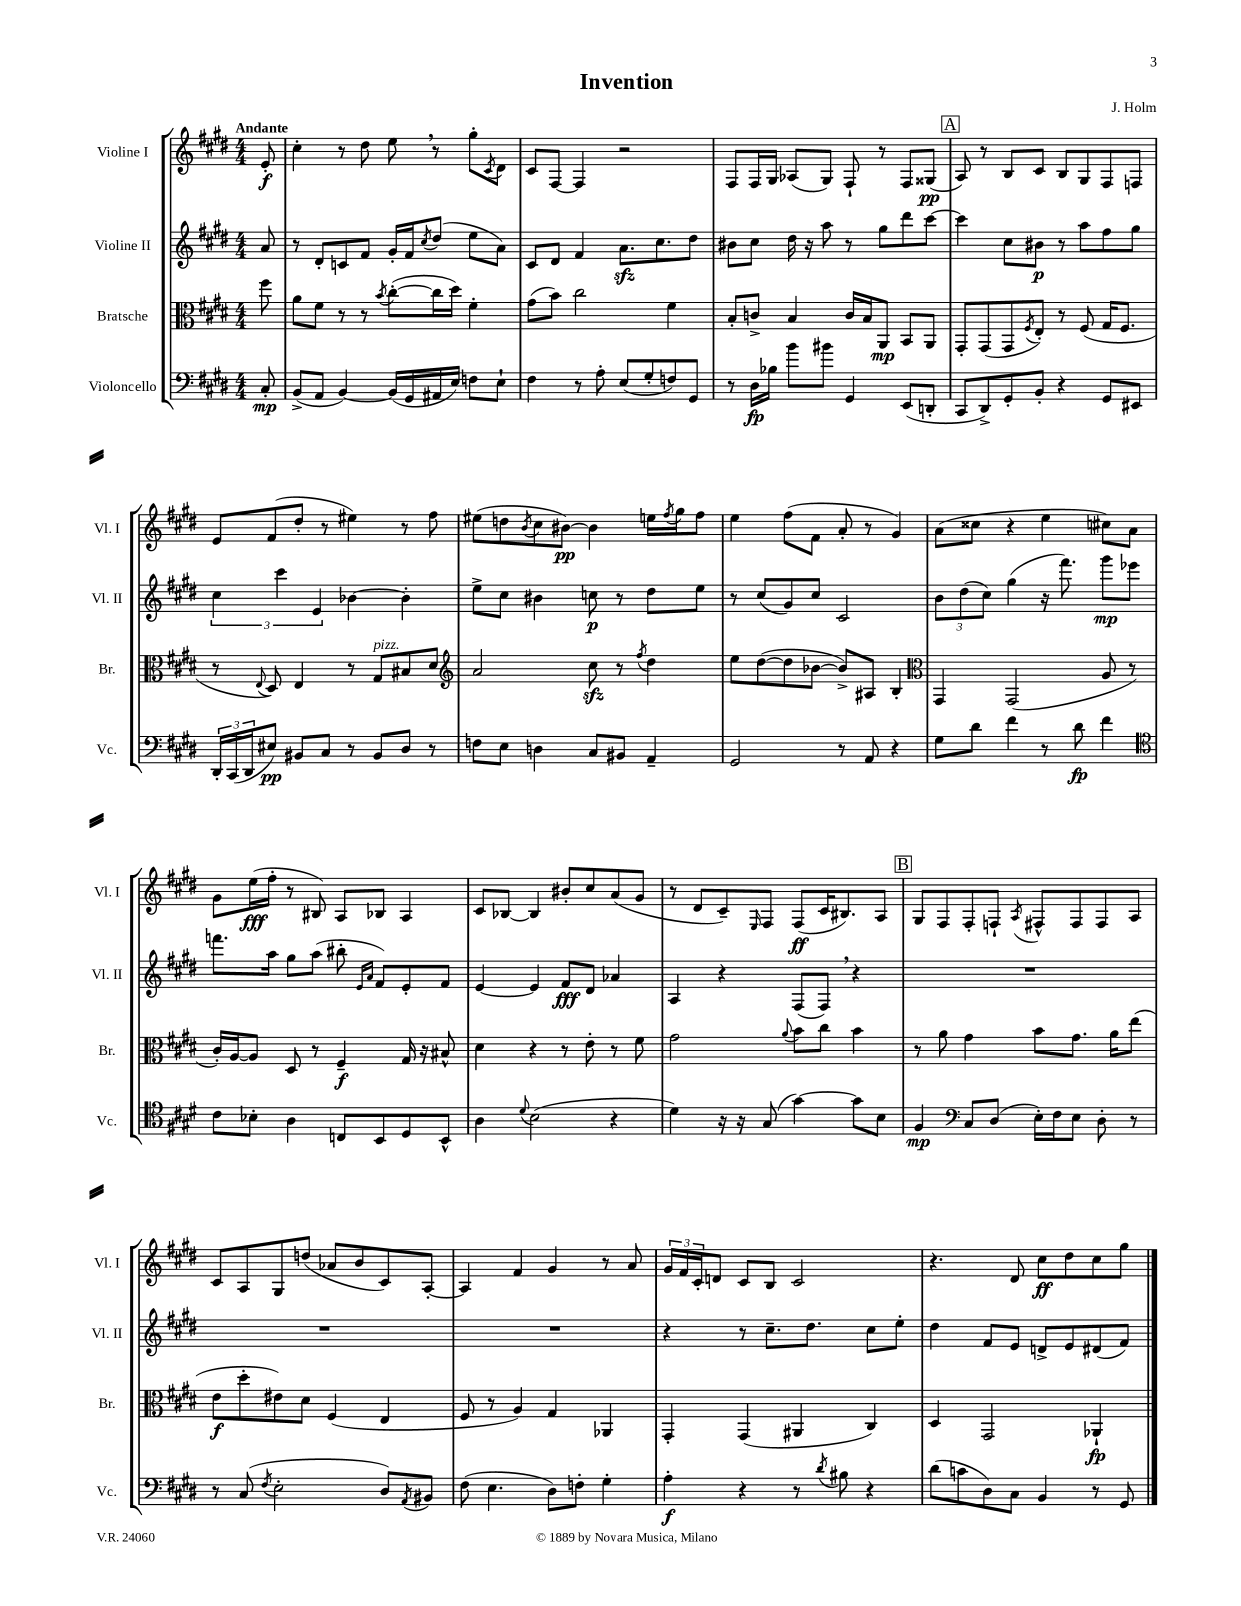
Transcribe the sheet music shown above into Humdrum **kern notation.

**kern	**kern	**kern	**kern
*staff4	*staff3	*staff2	*staff1
*clefF4	*clefC3	*clefG2	*clefG2
*k[f#c#g#d#]	*k[f#c#g#d#]	*k[f#c#g#d#]	*k[f#c#g#d#]
*M4/4	*M4/4	*M4/4	*M4/4
8C#'	8ff#	8a	8e'
=	=	=	=
(8BB^	8a	8r	4cc#'
8AA	8f#	8d#'	.
[4BB)	8r	8c	8r
.	8r	8f#	8dd#
.	8qb	.	.
(16BB]	([8cc#'	16g#'	8ee
16GG#	.	16f#	.
.	.	8qcc#	.
16AA#	16cc#]	(8dd#	8r
16E)	16dd#)	.	.
8F	4f#'	8ee	8gg#'
.	.	.	8qc#
8E`	.	8a)	8d#
=	=	=	=
4F#	(8g#	8c#	8c#
.	8b)	8d#	[8F#
8r	2cc#	4f#	4F#]
8A'	.	.	.
(8E	.	8.a	2r
8G#'	.	.	.
.	.	8.cc#	.
8F)	4f#	.	.
8GG#	.	8dd#	.
=	=	=	=
8r	8B'	8b#	8F#
16D#	8c^	8cc#	16F#
16B-	.	.	16G#
8b	4B	16dd#	(8A-
.	.	16r	.
8b#	.	8aa	8G#)
4GG#	16c	8r	8F#`
.	16B	.	.
.	8AA	8gg#	8r
(8EE	8BB	8ddd#	8F#
8DD'	8AA	[8ccc#	(8G##
=	=	=	=
8CC#	8GG#'	4ccc#]	8A)
8DD#^)	(8GG#	.	8r
8GG#'	8GG#	8cc#	8B
.	8qF#	.	.
8BB'	8E')	8b#	8c#
4r	8r	8r	8B
.	(8F#	8aa	8G#
8GG#	16G#	8ff#	8F#
.	8.F#	.	.
8EE#	.	8gg#	8F
=	=	=	=
24DD#'	8r	6cc#	8e
(24CC#	.	.	.
24DD#	.	.	.
.	8qqE	.	.
8E#)	8D#)	.	(8f#
.	.	6ccc#	.
8BB#	4E	.	8dd#'
.	.	6e	.
8C#	.	.	8r
8r	8r	[4b-	4ee#)
8BB#	8G#	.	.
8D#	8B#	4b-']	8r
8r	8d#	.	8ff#
=	=	=	=
*	*clefG2	*	*
8F	2a	8ee^	(8ee#
8E	.	8cc#	8dd
.	.	.	8qb
4D	.	4b#	8cc#
.	.	.	[8b#)
8C#	8cc#	8cc	4b#]
8BB#	8r	8r	.
.	8qff#	.	.
4AA~	4dd#	8dd#	16ee
.	.	.	8qff#
.	.	.	16gg#
.	.	8ee	8ff#
=	=	=	=
2GG#	8ee	8r	4ee
.	([8dd#	(8cc#	.
.	8dd#]	8g#)	(8ff#
.	[8b-	8cc#	8f#
8r	8b-^])	2c#	8a'
8AA	8A#	.	8r
4r	4B'	.	4g#)
=	=	=	=
*	*clefC3	*	*
8G#	4GG#	12b	(8a
.	.	(12dd#	.
8d#	.	.	8cc##
.	.	12cc#)	.
4f#	(2GG#	(4gg#	4r
8r	.	16r	4ee
.	.	8.fff#)	.
8d#	.	.	.
4f#	8A	8ggg#	8cc#)
.	8r	8eee-	8a
=	=	=	=
*clefC4	*	*	*
8c#	16c#')	8.fff	8g#
.	[16A	.	.
8B-'	8A]	.	(16ee
.	.	16aa	16ff#'
4A	8D#	8gg#	8r
.	8r	(8aa	8B#)
8C	4F#~	8bb#'	8A
.	.	16qqe	.
.	.	16qqa	.
8BB	.	8f#)	8B-
8D#	16G#	8e'	4A
.	16r	.	.
8BB^^	8B#^^	8f#	.
=	=	=	=
4A	4d#	[4e	8c#
.	.	.	[8B-
8qqd#	.	.	.
(2B	4r	4e]	4B-]
.	8r	8f#	8b#'
.	8e'	8d#	8cc#
4r	8r	4a-	(8a
.	8f#	.	8g#
=	=	=	=
4d#)	2g#	4A	8r
.	.	.	8d#
16r	.	4r	8c#~)
16r	.	.	.
.	.	.	16qqE
(8G#	.	.	8F#
.	8qqa	.	.
[4g#)	8b	(8F#	(8F#
.	8cc#	8F#)	16c#
.	.	.	8.B#)
8g#]	4b	4r	.
8B	.	.	8A
=	=	=	=
4F#	8r	1r	8G#
.	8a	.	8F#
*clefF4	*	*	*
8C#	4g#	.	8F#'
(8D#	.	.	8F`
.	.	.	8qA
16E')	8b	.	8F#^^
16F#	.	.	.
8E	8.g#	.	8F#
8D#'	.	.	8F#
.	16a	.	.
8r	(8ee	.	8A
=	=	=	=
8r	8e	1r	8c#
(8C#	8dd#'	.	8A
8qF#	.	.	.
2E'	8e#)	.	8G#
.	8d#	.	(8dd
.	(4F#	.	8a-
.	.	.	8b
8D#)	4E	.	8c#)
8qAA	.	.	.
8BB#	.	.	[8A'
=	=	=	=
(8F#	8F#	1r	4A]
4.E	8r	.	.
.	4A)	.	4f#
8D#)	4G#	.	4g#
8F'	.	.	.
4G#'	4AA-	.	8r
.	.	.	8a
=	=	=	=
4A'	4GG#'	4r	24g#
.	.	.	24f#
.	.	.	24c#'
.	.	.	8d
4r	(4GG#	8r	8c#
.	.	8.cc#~	8B
8r	4AA#	.	2c#
.	.	8.dd#	.
8qd#	.	.	.
8B#	.	.	.
4r	4C#)	8cc#	.
.	.	8ee'	.
=	=	=	=
(8d#	4D#	4dd#	4.r
8c	.	.	.
8D#)	2GG#	8f#	.
8C#	.	8e	8d#
4BB	.	8d^	8cc#
.	.	8e	8dd#
8r	4AA-`	(8d#	8cc#
8GG#	.	8f#)	8gg#
==	==	==	==
*-	*-	*-	*-
